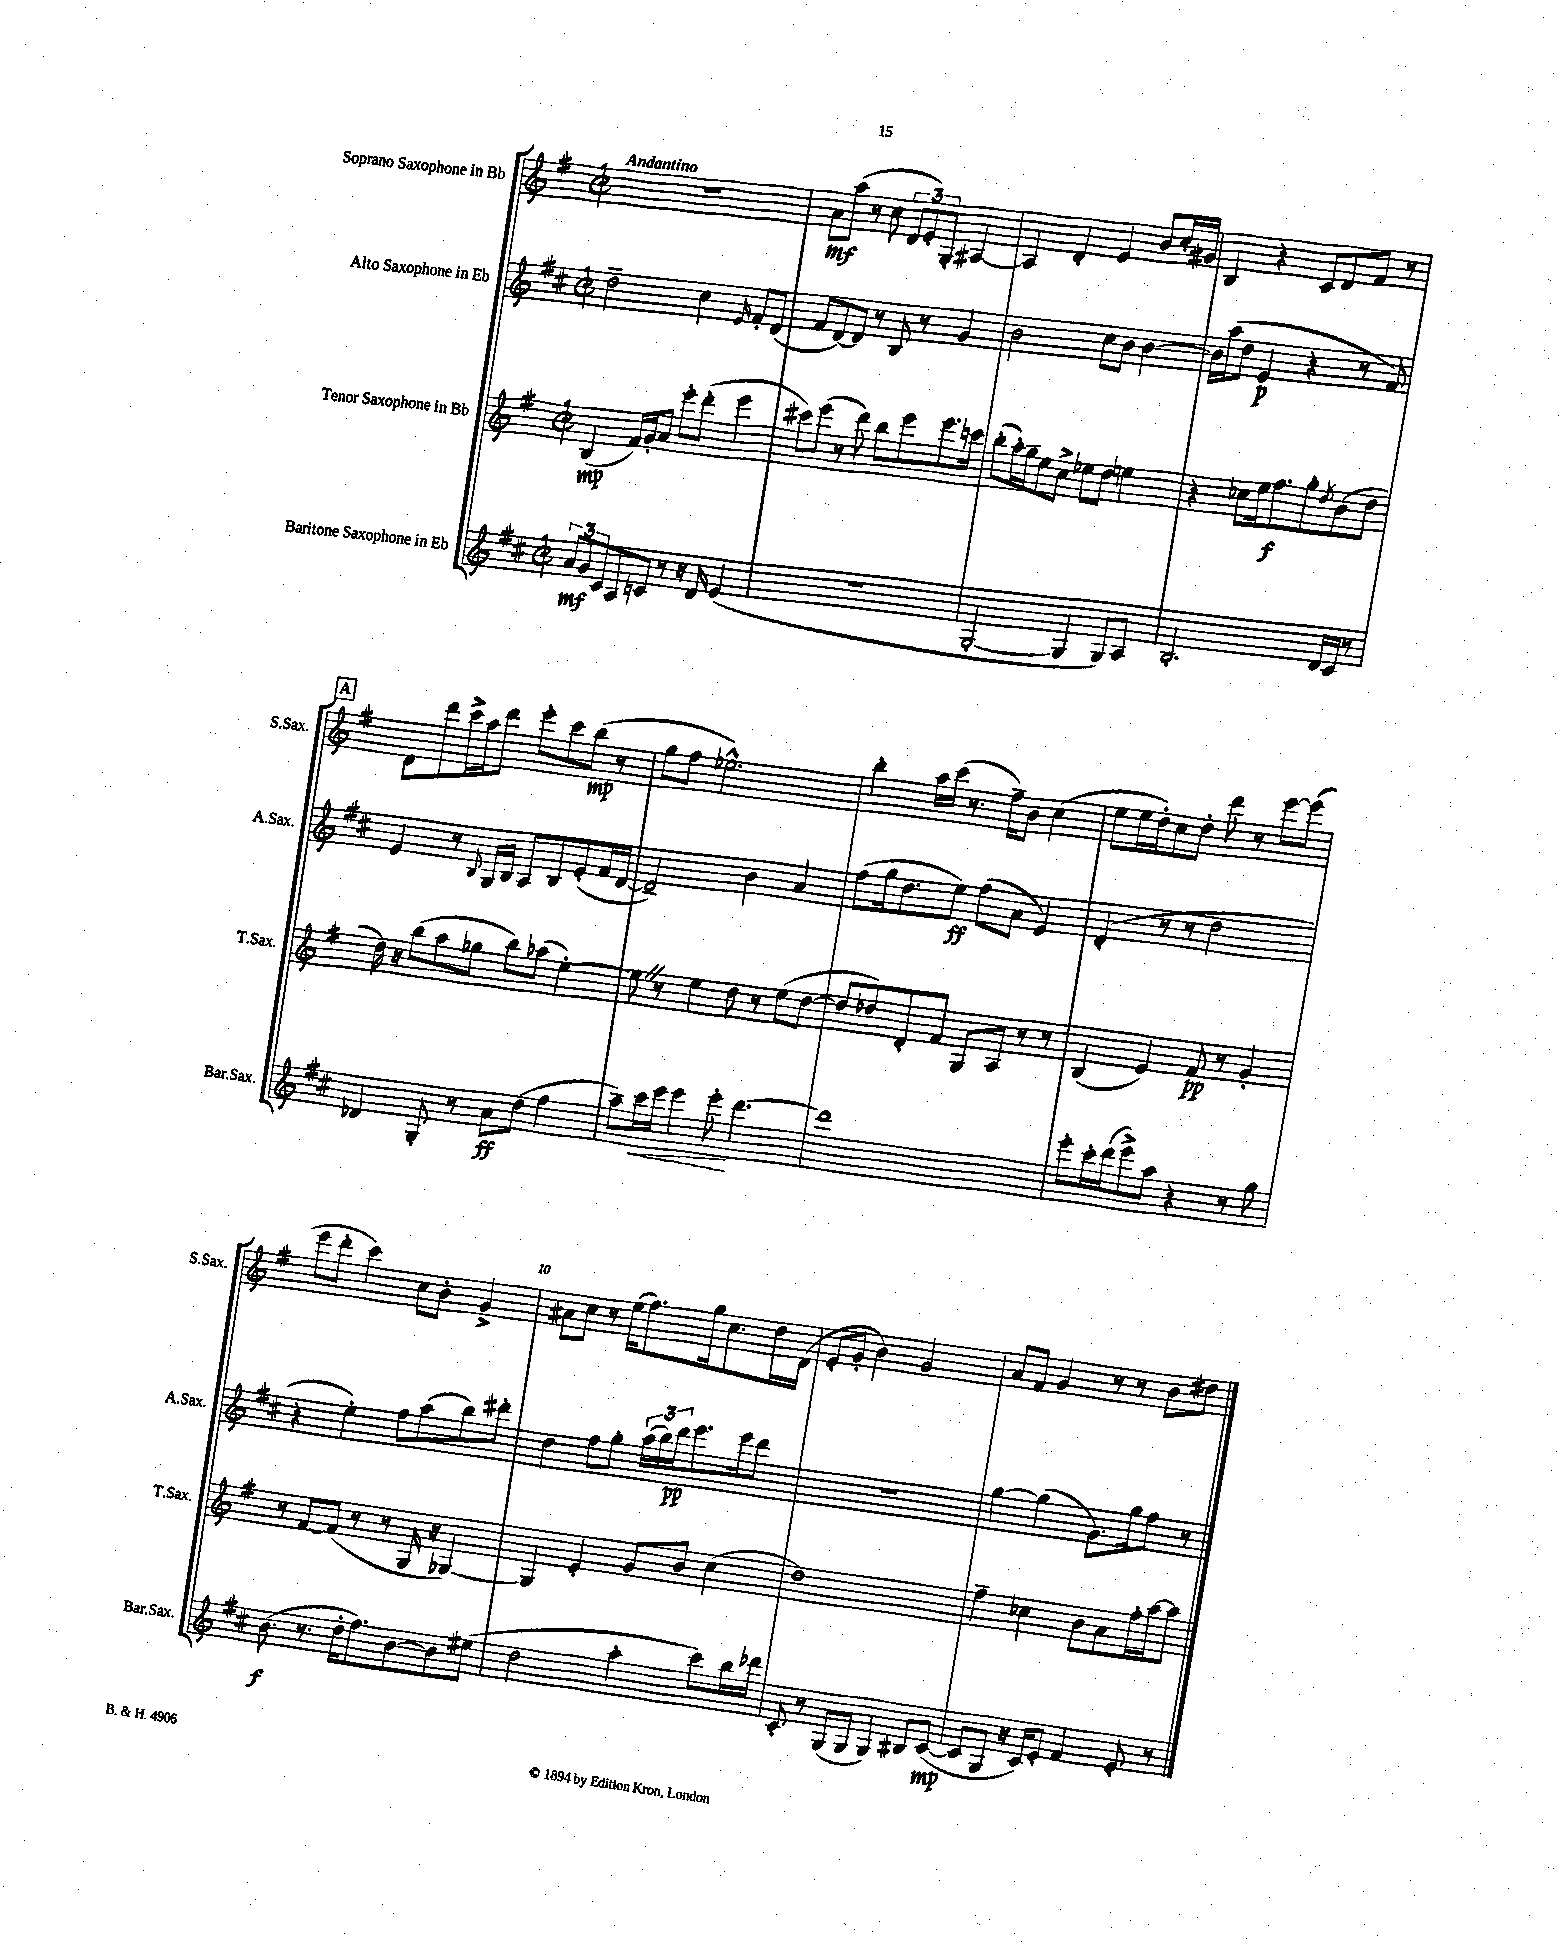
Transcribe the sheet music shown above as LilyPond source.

<<
\new StaffGroup <<
\new Staff = "s0" \with { instrumentName = "Soprano Saxophone in Bb" shortInstrumentName = "S.Sax." } {
    \clef treble \key g \major \defaultTimeSignature \time 2/2 \tempo "Andantino"
    R1 |
    a'8\mf a''8( r8 c''8 \tuplet 3/2 { d'8 e'8-.) g8-. } ais4~ |
    ais4 d'4-. e'4 b'8 c''16-. gis'16 |
    b4 r4 c'8 d'8 fis'8 r8 |
    \mark \markup { \box "A" } d'8 d'''8 c'''16-> a''16 d'''8 e'''8-. c'''8 b''8\mp( r8 |
    g''8 fis''8 ees''2.-^) |
    b''4-. a''16 c'''16( r8. fis''16--) b'8 c''4( |
    e''8 e''16 d''16-.) c''8 d''8-. d'''8 r8 e'''8~ e'''8( |
    e'''8 d'''8-. c'''4) c''8 b'8-. g'4-> |
    ais'8 c''8 r8 e''16( fis''8.) g''16 c''8. d''16 d'16( |
    e'8-. g'8-. b'4) g'2 |
    a'8 fis'8 g'4 r8 r8 b'8 dis''8 \bar "|." |
}
\new Staff = "s1" \with { instrumentName = "Alto Saxophone in Eb" shortInstrumentName = "A.Sax." } {
    \clef treble \key d \major \defaultTimeSignature \time 2/2
    d''2-- cis''4 \grace { e'16 } fis'8-. d'8( |
    fis'8 d'8~) d'8 r8 b8 r8 g'4 |
    b'2 cis''8 b'8 b'4~ |
    b'16 a''16( d''8 e'4\p r4 r8 fis'8) |
    \mark \markup { \box "A" } e'4 r8 \appoggiatura { b8 } g16 b16 a8 b8 e'8-.( fis'16 d'16~ |
    d'2--) b'4 a'4 |
    fis''8( g''16 d''8. e''8\ff) fis''8( a'8 e'4) |
    d'4-.( r8 r8 d''2 |
    r4 e''4-.) fis''8 a''8( b''8) dis'''8-. |
    d''4 fis''8 g''8-. \tuplet 3/2 { a''16( b''16) d'''16\pp } e'''8. e'''16 d'''8 |
    R1 |
    g''4~ g''4( g'8.) g''16 fis''8 r8 \bar "|." |
}
\new Staff = "s2" \with { instrumentName = "Tenor Saxophone in Bb" shortInstrumentName = "T.Sax." } {
    \clef treble \key g \major \defaultTimeSignature \time 2/2
    b4\mp( fis'16) g'16-. a'8 e'''8-. d'''8-.( e'''4 |
    cis'''8) e'''8( r8 d'''8) b''8 e'''8 e'''8. c'''16 |
    b''8-.( a''16-.) g''16-- e''8 c''8-> ees''8 d''8 e''4 |
    r4 ces''8 e''16 fis''8.\f g''8-. \acciaccatura { d''8 } b'8( d''8 |
    \mark \markup { \box "A" } d''16) r16 b''8( a''8 ges''8 b''8) aes''8( e''4~-.) |
    e''8 \once \override BreathingSign.text = \markup { \musicglyph "scripts.caesura.straight" } \breathe r8 e''4 d''8 r8 e''8( d''8~ |
    d''8 des''8) d'8-. fis'8 g8 a8 r8 r8 |
    b4( e'4) fis'8\pp r8 g'4-. |
    r8 fis'8~ fis'8( r8 r8 g16 r16 ges4~) |
    ges4 e'4-. g'8 b'8 c''4( |
    d''1) |
    fis''4-- ces''4 b'8 a'8 fis''16-. a''16~ a''8 \bar "|." |
}
\new Staff = "s3" \with { instrumentName = "Baritone Saxophone in Eb" shortInstrumentName = "Bar.Sax." } {
    \clef treble \key d \major \defaultTimeSignature \time 2/2
    \tuplet 3/2 { a'8\mf g'8 cis'8 } a8 c'8 r8 r16 d'16 e'4( |
    R1 |
    g2~-. g4 g8) a8 |
    b2.-. d'16 cis'16 r8 |
    \mark \markup { \box "A" } des'4 g8-. r8 a'8\ff d''8( fis''4 |
    a''8--) cis'''16\< e'''16 e'''4 e'''8-.\! d'''4.~ |
    d'''1 |
    e'''8-. cis'''16-. d'''16( e'''8->) a''8 r4 r8 g''8 |
    b'8.\f( r8. d''16-. fis''8.) b'8~ b'8 eis''8( |
    d''2 a''4-. cis'''8) b''16 des'''16 |
    cis'8-. r8 g8( g8 g4) bis8 cis'8~\mp( |
    cis'8 g8 r16 cis'16) e'8-. fis'4 e'8-. r8 \bar "|." |
}
>>
>>
\layout { \context { \Score \override BarNumber.break-visibility = ##(#f #t #t) barNumberVisibility = #(every-nth-bar-number-visible 5) } }
